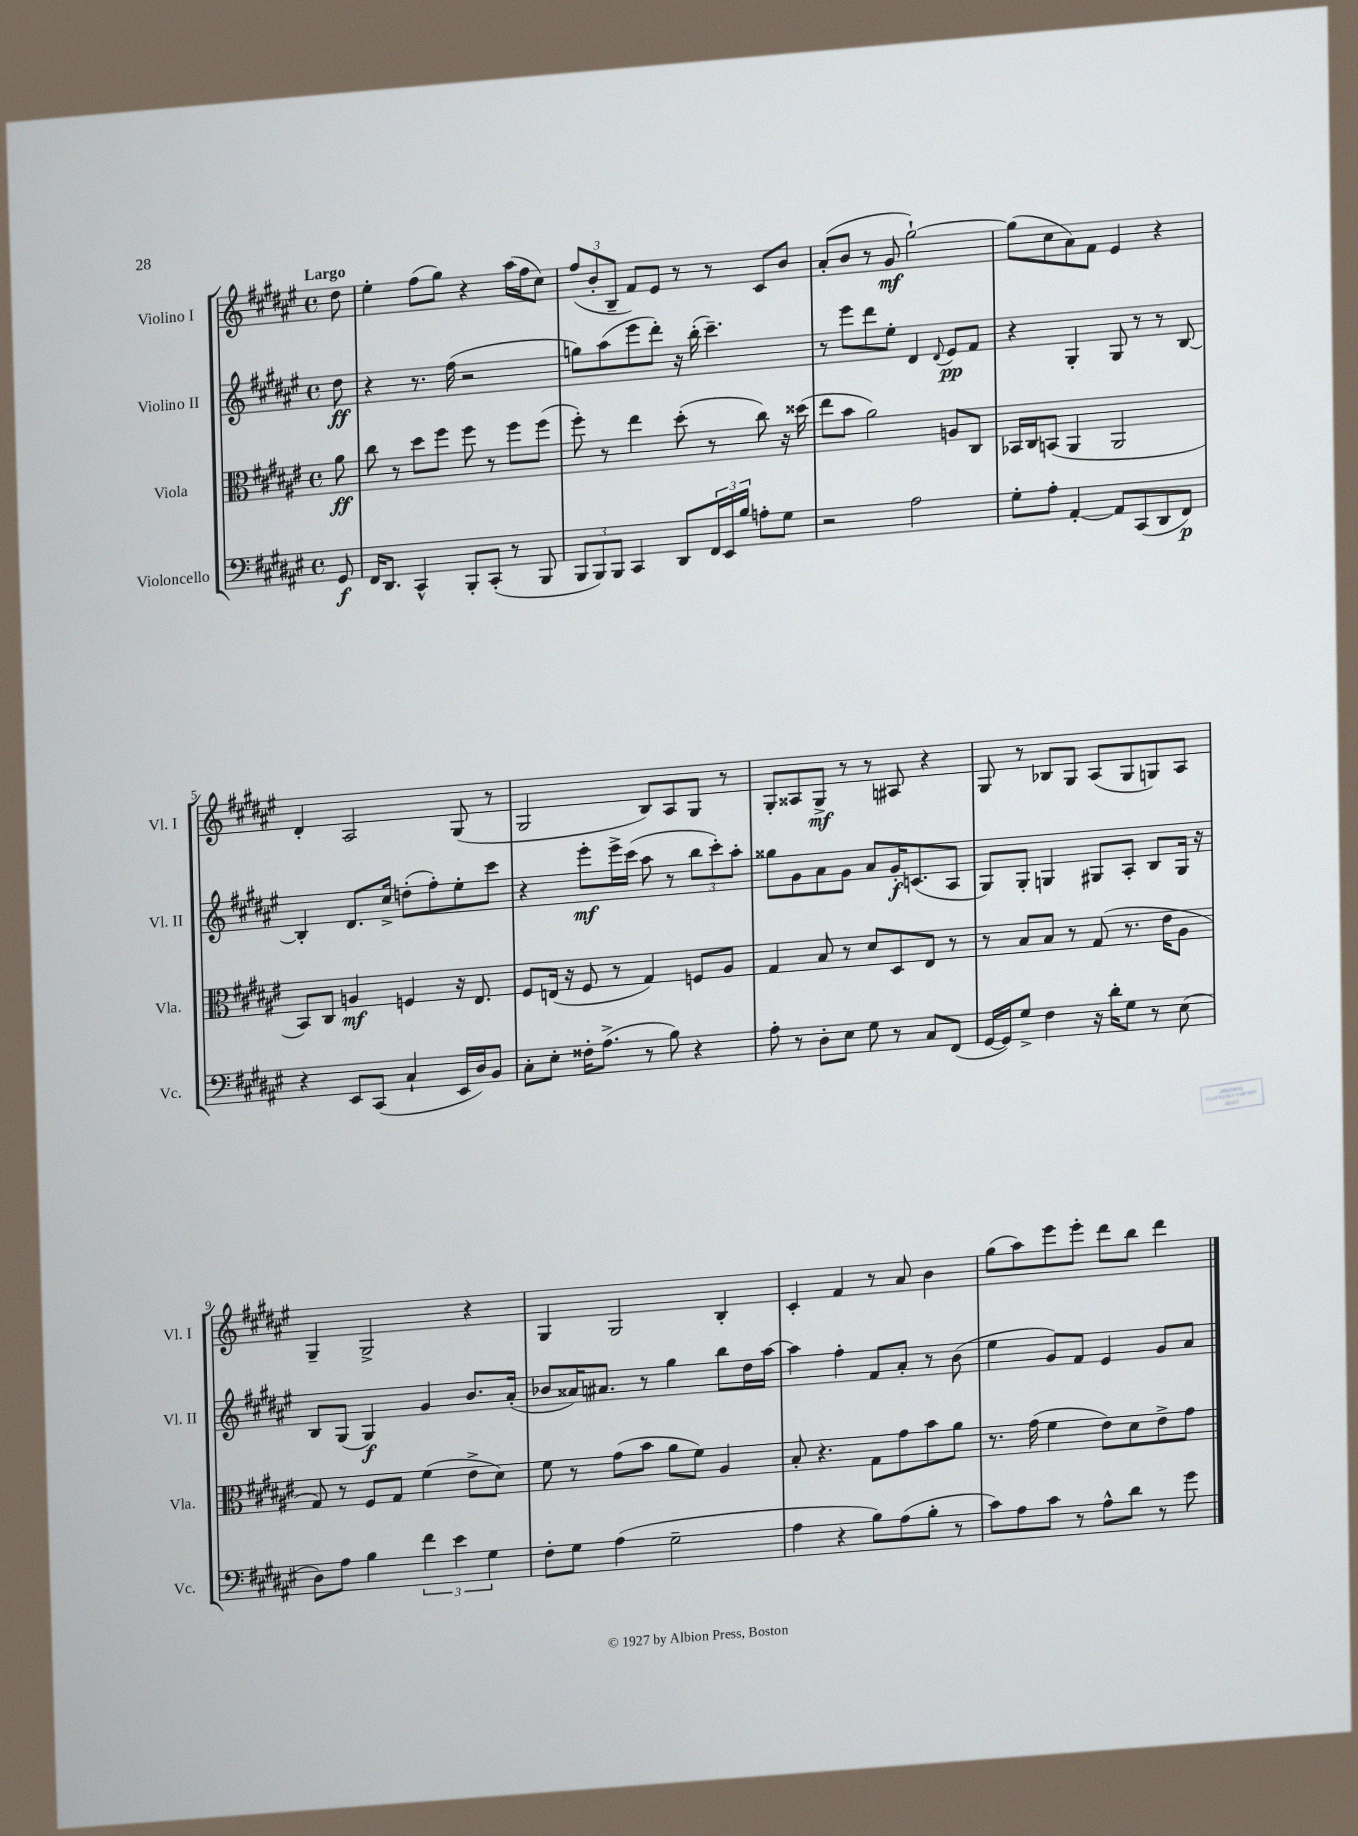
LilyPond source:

<<
\new StaffGroup <<
\new Staff = "s0" \with { instrumentName = "Violino I" shortInstrumentName = "Vl. I" } {
    \clef treble \key fis \major \defaultTimeSignature \time 4/4 \partial 8 \tempo "Largo"
    dis''8 |
    eis''4-. fis''8( gis''8) r4 ais''16( fis''16 cis''8) |
    \tuplet 3/2 { fis''8( b'8-. b8-- } fis'8) eis'8 r8 r8 cis'8 b'8 |
    ais'8-.( b'8 r8 gis'8\mf gis''2~-!) |
    gis''8( cis''8 ais'8) fis'8 eis'4 r4 |
    dis'4-. ais2 gis8( r8 |
    gis2 b8) ais8 gis8 r8 |
    gis8-. aisis8 gis8->\mf r8 r8 ais8 r4 |
    gis8 r8 bes8 gis8 ais8( gis8 g8) ais8 |
    gis4-- gis2-> r4 |
    gis4 gis2 b4-. |
    cis'4-. fis'4 r8 ais'8 b'4 |
    gis''8( ais''8) eis'''8 eis'''8-. dis'''8 b''8 dis'''4 \bar "|." |
}
\new Staff = "s1" \with { instrumentName = "Violino II" shortInstrumentName = "Vl. II" } {
    \clef treble \key fis \major \defaultTimeSignature \time 4/4 \partial 8
    dis''8\ff |
    r4 r8. fis''16( r2 |
    g''8) ais''8( eis'''8 dis'''8-.) r16 b''16-.( cis'''4.--) |
    r8 eis'''8 dis'''8 eis''8-. dis'4 \appoggiatura { dis'8 } eis'8\pp fis'8 |
    r4 gis4-. gis8 r8 r8 b8~ |
    b4-. dis'8. cis''16-> d''8-.( fis''8-.) eis''8-. cis'''8 |
    r4 eis'''8-.\mf eis'''16-> cis'''16( ais''8 r8 \tuplet 3/2 { b''8 cis'''8-.) ais''8-. } |
    gisis''8 gis'8 ais'8 gis'8 ais'8 gis'16-.\f c'8.( ais8 |
    gis8) gis8-. g4 gis8 ais8-. b8 gis16 r16 |
    b8 gis8( gis4\f) gis'4 b'8. ais'16-.( |
    bes'8 aisis'16) ais'8. r8 gis''4 b''8 dis''16 ais''16~ |
    ais''4 fis''4-. fis'8 ais'8-. r8 b'8( |
    eis''4 gis'8) fis'8 eis'4 gis'8 ais'8 \bar "|." |
}
\new Staff = "s2" \with { instrumentName = "Viola" shortInstrumentName = "Vla." } {
    \clef alto \key fis \major \defaultTimeSignature \time 4/4 \partial 8
    ais'8\ff |
    cis''8 r8 dis''8 fis''8 fis''8 r8 fis''8 fis''8( |
    fis''8-.) r8 eis''4 dis''8-.( r8 cis''8) r16 disis''16( |
    eis''8 b'8 ais'2) a8 cis8 |
    bes,16 cis16 b,8( ais,4 ais,2 |
    b,8) cis8 a4\mf f4 r16 eis8. |
    fis8 e16( r16 fis8 r8 gis4) f8 ais8 |
    gis4 b8 r8 dis'8 dis8 eis8 r8 |
    r8 b8 b8 r8 gis8( r8. eis'16 ais8 |
    gis8) r8 fis8 gis8 fis'4( eis'8-> dis'8) |
    fis'8 r8 gis'8( b'8 ais'8 fis'8) ais4 |
    b8-. r4. gis8 gis'8 b'8 ais'8 |
    r8. gis'16( fis'4 eis'8) dis'8 eis'8-> gis'8 \bar "|." |
}
\new Staff = "s3" \with { instrumentName = "Violoncello" shortInstrumentName = "Vc." } {
    \clef bass \key fis \major \defaultTimeSignature \time 4/4 \partial 8
    gis,8\f |
    fis,16 dis,8. cis,4-^ b,,8-. cis,8-.( r8 b,,8 |
    \tuplet 3/2 { b,,8 b,,8) b,,8 } cis,4 dis,8 \tuplet 3/2 { fis,16 eis,16 b16 } a8-. gis8 |
    r2 ais2 |
    gis8-. ais8-. ais,4~-. ais,8 cis,8( dis,8 fis,8\p) |
    r4 eis,8 cis,8( cis4-! eis,16 dis16) b,8 |
    cis8-. eis8-. fisis16-. ais8.->( r8 b8) r4 |
    ais8-. r8 dis8-. eis8 gis8 r8 cis8 fis,8( |
    gis,16~ gis,16) gis8-> fis4 r16 dis'16-. gis8 r8 eis8( |
    dis8) ais8 b4 \tuplet 3/2 { fis'4 eis'4 gis4 } |
    fis8-. gis8 ais4( gis2-- |
    ais4 r4 b8) ais8( b8-. r8 |
    cis'8) ais8 cis'8 r8 ais8-^ dis'8 r8 gis'8 \bar "|." |
}
>>
>>
